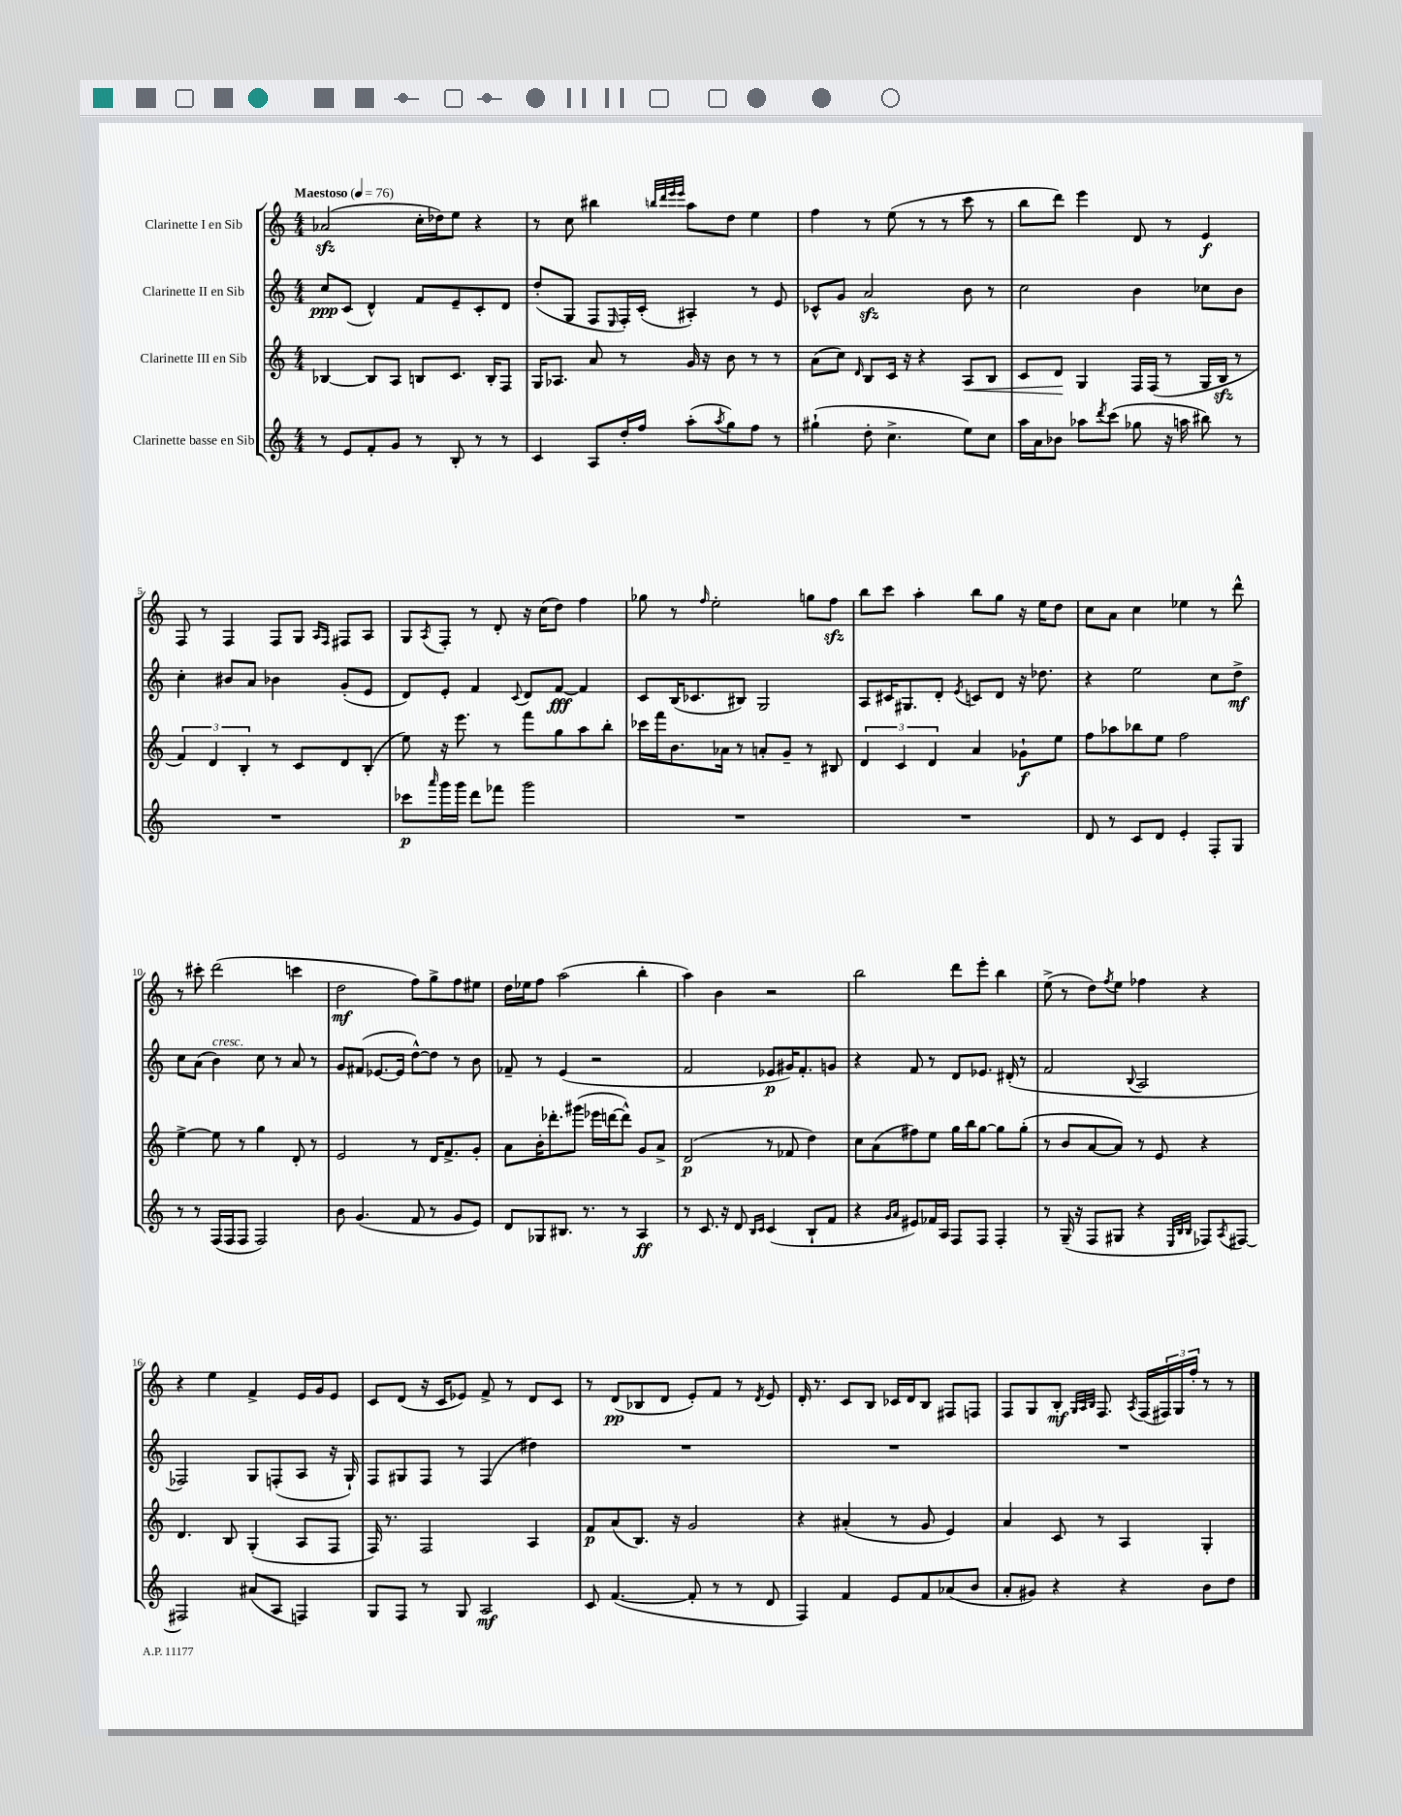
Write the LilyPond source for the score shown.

<<
\new StaffGroup <<
\new Staff = "s0" \with { instrumentName = "Clarinette I en Sib" } {
    \clef treble \key c \major \numericTimeSignature \time 4/4 \tempo "Maestoso" 4 = 76
    aes'2\sfz( c''16-. des''16) e''8 r4 |
    r8 c''8 bis''4 \grace { b''32 d'''32 e'''32 e'''32 } a''8 d''8 e''4 |
    f''4 r8 e''8( r8 r8 c'''8 r8 |
    b''8 d'''8) e'''4 d'8 r8 e'4\f |
    f8 r8 f4 f8 g8 \grace { a16 f16 } fis8 a8 |
    g8 \acciaccatura { a8 } f8-. r8 d'8-. r16 c''16( d''8) f''4 |
    ges''8 r8 \grace { f''16 } e''2-. g''8 f''8\sfz |
    b''8 c'''8 a''4-. b''8 g''8 r16 e''16 d''8 |
    c''8 a'8 c''4 ees''4 r8 d'''8-^ |
    r8 cis'''8-. d'''2( c'''4 |
    d''2\mf f''8) g''8-> f''8 eis''8 |
    d''16 ees''16 f''8 a''2( b''4-. |
    a''4) b'4 r2 |
    b''2 d'''8 e'''8-. b''4 |
    e''8->( r8 d''8) \acciaccatura { f''8 } e''8 fes''4 r4 |
    r4 e''4 f'4-> e'16 g'16 e'8 |
    c'8 d'8( r16 c'16 ees'8) f'8-> r8 d'8 c'8 |
    r8 d'8\pp( bes8 d'8 e'8-.) f'8 r8 \acciaccatura { d'8 } e'8 |
    d'16-. r8. c'8 b8 ces'16 d'16 b8 fis8 f8 |
    f8 g8 b8-.\mf \grace { g32 a32 b32 } f8. \acciaccatura { a8 } f16( \tuplet 3/2 { fis16) g16 f''16-. } r8 r8 \bar "|." |
}
\new Staff = "s1" \with { instrumentName = "Clarinette II en Sib" } {
    \clef treble \key c \major \numericTimeSignature \time 4/4
    c''8\ppp c'8( d'4-^) f'8 e'8-- c'8-. d'8 |
    d''8-.( g8 f8 \grace { e16 } f16-.) c'16-.( ais4-.) r8 e'8 |
    ces'8-^ g'8 a'2\sfz b'8 r8 |
    c''2 b'4 ces''8 b'8 |
    c''4-. bis'8 a'8 bes'4 g'8-.( e'8 |
    d'8) e'8-. f'4 \appoggiatura { c'8 } d'8 f'8~\fff f'4 |
    c'8 b16( ces'8. bis8) g2 |
    a8 cis'16 gis8. d'8-. \acciaccatura { e'8 } c'8 d'8 r16 des''8. |
    r4 e''2 c''8 d''8->\mf |
    c''8 a'8( b'4^\markup { \italic "cresc." }) c''8 r8 a'8 r8 |
    g'8 fis'8( ees'8.~ ees'16 d''8~-^) d''8 r8 b'8 |
    fes'8-- r8 e'4( r2 |
    f'2 ees'8\p gis'16) f'8.-. g'8 |
    r4 f'8 r8 d'8 ees'8. dis'16-.( r8 |
    f'2 \appoggiatura { b8 } a2 |
    fes2) g8 f8-.( a8 r16 g16-!) |
    f8 gis8 f8 r8 f4( dis''4) |
    R1 |
    R1 |
    R1 \bar "|." |
}
\new Staff = "s2" \with { instrumentName = "Clarinette III en Sib" } {
    \clef treble \key c \major \numericTimeSignature \time 4/4
    bes4~ bes8 a8 b8 c'8. b16-. f8 |
    g16 aes8. a'8 r8 g'16 r16 b'8 r8 r8 |
    a'8( c''8) \grace { d'16 } b8 c'16 r16 r4 a8\< b8 |
    c'8 d'8\! g4 f16 f16( r8 g16 b16\sfz r8 |
    \tuplet 3/2 { f'4) d'4 b4-. } r8 c'8 d'8 b8-.( |
    e''8) r16 e'''8. r8 f'''8 g''8 a''8 b''8-. |
    ces'''16 f'''16 b'8. aes'16 r8 a'8-. g'8-- r8 bis8 |
    \tuplet 3/2 { d'4 c'4 d'4 } a'4 ges'8-!\f e''8 |
    f''8 aes''8 bes''8 e''8 f''2 |
    e''4~-> e''8 r8 g''4 d'8-. r8 |
    e'2 r8 d'16 f'8.-> g'8-. |
    a'8 b'16-. des'''8.-. gis'''8( ees'''16 d'''16~ d'''8-^) g'8 a'8-> |
    d'2\p( r8 fes'8 d''4) |
    c''8 a'8( fis''8) e''8 g''16 b''16 g''8~ g''8 g''8-.( |
    r8 b'8 a'8~ a'8) r8 e'8 r4 |
    d'4. b8 g4-.( a8 f8 |
    f16) r8. f2 a4 |
    f'8\p a'8( b8.) r16 g'2 |
    r4 ais'4-.( r8 g'8 e'4) |
    a'4 c'8 r8 a4 g4-. \bar "|." |
}
\new Staff = "s3" \with { instrumentName = "Clarinette basse en Sib" } {
    \clef treble \key c \major \numericTimeSignature \time 4/4
    r8 e'8 f'8-. g'8 r8 b8-. r8 r8 |
    c'4 a8 d''16-. f''16 a''8-.( \acciaccatura { a''8 } g''8) f''8 r8 |
    gis''4-!( d''8-. c''4.-> e''8) c''8 |
    a''16 a'16 bes'8 aes''8 \acciaccatura { d'''8 } c'''8( ges''8 r16 a''16 bis''8) r8 |
    R1 |
    ces'''8\p \grace { a'''16 } g'''16 g'''16 d'''8 fes'''8 g'''2 |
    R1 |
    R1 |
    d'8 r8 c'8 d'8 e'4-. f8-. g8 |
    r8 r8 f16( f16 f8 f2) |
    b'8 g'4.( f'8 r8 g'8 e'8) |
    d'8 ges8 bis8. r8. r8 a4\ff |
    r8 c'8. r16 d'8 \grace { b16 c'16 } c'4( b8-! f'8 |
    r4 \grace { g'16 a'16 } eis'8) fes'16 a16 f8 f8 f4-. |
    r8 g16--( r16 f8 gis8 r4 \grace { e32 b32 b32 } fes8) \acciaccatura { a8 } fis8~ |
    fis2 ais'8( a8 f4) |
    g8 f8 r8 g8 a2\mf |
    c'8 f'4.~( f'8-. r8 r8 d'8 |
    f4) f'4 e'8 f'8 aes'8( b'8 |
    a'8-. gis'8) r4 r4 b'8 d''8 \bar "|." |
}
>>
>>
